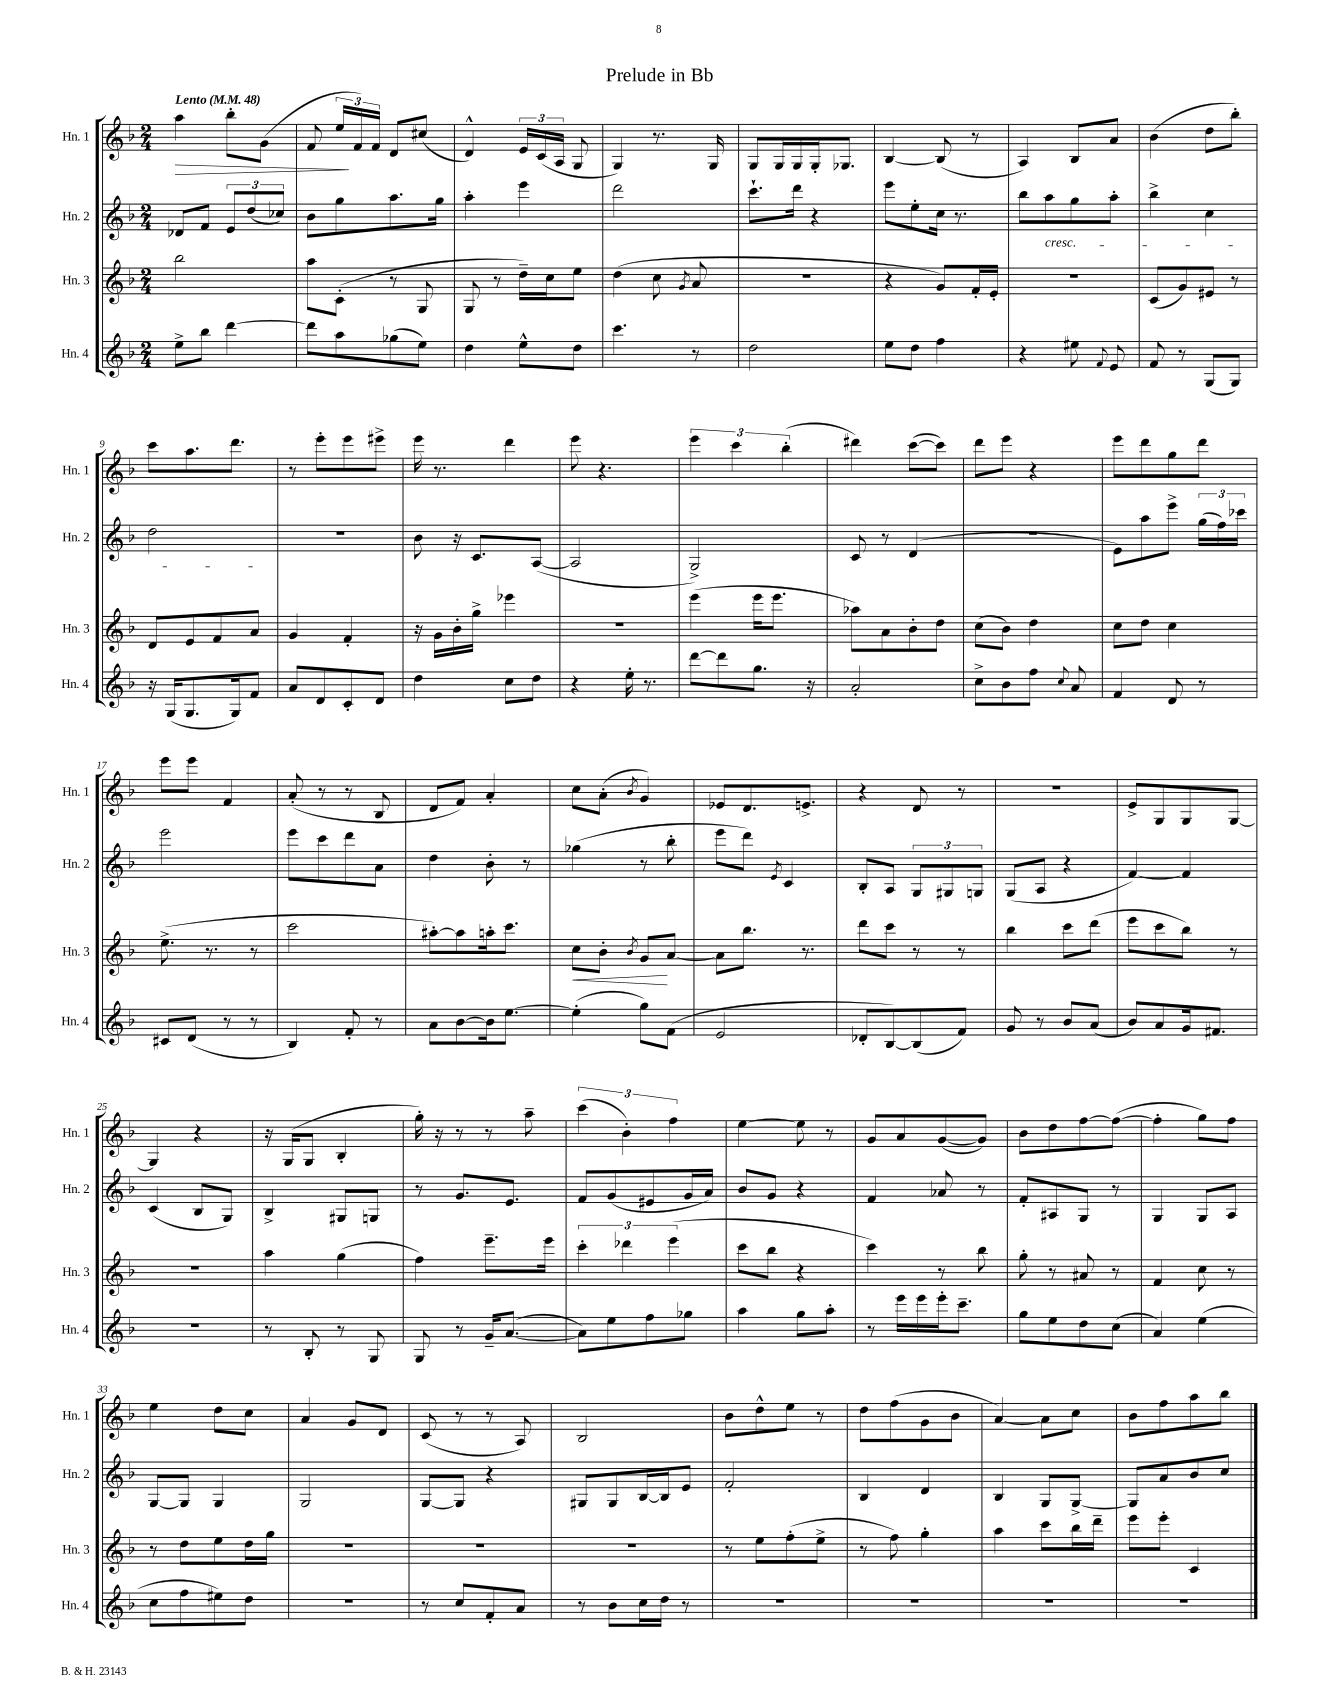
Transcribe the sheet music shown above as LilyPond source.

\header { title = "Prelude in Bb" }
<<
\new StaffGroup <<
\new Staff = "s0" \with { instrumentName = "Hn. 1" shortInstrumentName = "Hn. 1" } {
    \clef treble \key f \major \numericTimeSignature \time 2/4 \tempo "Lento" 4 = 48
    \autoBeamOff a''4\> bes''8[-. g'8]( |
    f'8 \tuplet 3/2 { e''16[\! f'16) f'16] } d'8[ cis''8]( |
    d'4-^) \tuplet 3/2 { e'16[ c'16( a16] } g8 |
    g4) r8. g16 |
    g8[ g16 g16 g16-. ges8.] |
    bes4~ bes8( r8 |
    a4) bes8[ a'8] |
    bes'4( d''8[ bes''8]-.) |
    c'''8[ a''8. d'''8.] |
    r8 e'''8[-. e'''8 eis'''8]-> |
    e'''16 r8. d'''4 |
    e'''8 r4. |
    \tuplet 3/2 { e'''4 c'''4 bes''4-.( } |
    dis'''4) c'''8[~( c'''8]) |
    d'''8[ e'''8] r4 |
    e'''8[ d'''8 g''8 d'''8] |
    e'''8[ e'''8] f'4 |
    a'8-.( r8 r8 bes8 |
    d'8[ f'8]) a'4-. |
    c''8[ a'8]-.( \acciaccatura { bes'8 } g'4) |
    ees'8[ d'8. e'8.]-> |
    r4 d'8 r8 |
    r2 |
    e'8[-> g8 g8 g8]~ |
    g4 r4 |
    r16 g16[( g8] bes4-. |
    g''16-.) r16 r8 r8 a''8-- |
    \tuplet 3/2 { c'''4( bes'4-.) f''4 } |
    e''4~ e''8 r8 |
    g'8[ a'8 g'8~( g'8]) |
    bes'8[ d''8 f''8~ f''8]~( |
    f''4-. g''8[) f''8] |
    e''4 d''8[ c''8] |
    a'4 g'8[ d'8] |
    c'8( r8 r8 a8) |
    bes2 |
    bes'8[ d''8-^ e''8] r8 |
    d''8[ f''8( g'8 bes'8] |
    a'4~) a'8[ c''8] |
    bes'8[ f''8 a''8 bes''8] \bar "|." |
}
\new Staff = "s1" \with { instrumentName = "Hn. 2" shortInstrumentName = "Hn. 2" } {
    \clef treble \key f \major \numericTimeSignature \time 2/4
    \autoBeamOff des'8[ f'8] \tuplet 3/2 { e'8[ d''8( ces''8]) } |
    bes'8[ g''8 a''8. g''16] |
    a''4-. e'''4 |
    d'''2 |
    c'''8.[-! d'''16] r4 |
    e'''8[ e''8-. c''16] r8. |
    bes''8[ a''8\cresc g''8 a''8]-. |
    bes''4-> c''4 |
    d''2\! |
    R2 |
    bes'8 r16 c'8.[ a8]~( |
    a2 |
    g2->) |
    c'8 r8 d'4( |
    r2 |
    e'8[) a''8 e'''8]-> \tuplet 3/2 { g''16[( f''16) ces'''16] } |
    e'''2 |
    e'''8[ c'''8 d'''8 a'8] |
    d''4 bes'8-. r8 |
    ges''4( r8 bes''8-. |
    e'''8[ d'''8]) \acciaccatura { e'8 } c'4 |
    bes8[-. a8] \tuplet 3/2 { g8[ gis8 g8] } |
    g8[( a8] r4 |
    f'4~) f'4 |
    c'4( bes8[ g8]) |
    bes4-> gis8[ g8] |
    r8 g'8.[ e'8.] |
    f'8[ g'8( eis'8 g'16 a'16]) |
    bes'8[ g'8] r4 |
    f'4 aes'8 r8 |
    f'8[-. ais8 g8] r8 |
    g4 g8[ a8] |
    g8[~ g8] g4 |
    g2 |
    g8[~ g8] r4 |
    gis8[ gis8 bes16~ bes16 e'8] |
    f'2-. |
    bes4 d'4 |
    bes4 g8[ g8]~-> |
    g8[ a'8 bes'8 c''8] \bar "|." |
}
\new Staff = "s2" \with { instrumentName = "Hn. 3" shortInstrumentName = "Hn. 3" } {
    \clef treble \key f \major \numericTimeSignature \time 2/4
    \autoBeamOff bes''2 |
    a''8[ c'8]-.( r8 g8 |
    g8 r8 d''16[--) c''16 e''8] |
    d''4( c''8 \acciaccatura { g'8 } a'8 |
    r2 |
    r4 g'8[) f'16-. e'16]-. |
    R2 |
    c'8[( g'8) eis'8] r8 |
    d'8[ e'8 f'8 a'8] |
    g'4 f'4-. |
    r16 g'16[ bes'16-. g''16]-> ees'''4 |
    r2 |
    e'''4( e'''16[ e'''8.] |
    aes''8[) a'8 bes'8-. d''8] |
    c''8[( bes'8]) d''4 |
    c''8[ d''8] c''4 |
    e''8.->( r8. r8 |
    c'''2 |
    ais''8[~-.) ais''8 a''16-. c'''8.] |
    c''8[\< bes'8]-. \acciaccatura { bes'8 } g'8[\! a'8]~ |
    a'8[ bes''8.] r8. |
    d'''8[ c'''8] r8 r8 |
    bes''4 c'''8[ d'''8]( |
    e'''8[ c'''8 bes''8]) r8 |
    r2 |
    a''4 g''4( |
    f''4) e'''8.[-- e'''16] |
    \tuplet 3/2 { c'''4-. des'''4 e'''4( } |
    c'''8[ bes''8] r4 |
    c'''4) r8 bes''8 |
    g''8-. r8 ais'8 r8 |
    f'4 c''8 r8 |
    r8 d''8[ e''8 d''16 g''16] |
    R2 |
    R2 |
    R2 |
    r8 e''8[ f''8-.( e''8]-> |
    r8 f''8) g''4-. |
    a''4 c'''8[ bes''16 d'''16]-- |
    e'''8[ e'''8]-. c'4 \bar "|." |
}
\new Staff = "s3" \with { instrumentName = "Hn. 4" shortInstrumentName = "Hn. 4" } {
    \clef treble \key f \major \numericTimeSignature \time 2/4
    \autoBeamOff e''8[-> bes''8] d'''4~ |
    d'''8[ a''8 ges''8( e''8]) |
    d''4 e''8[-^ d''8] |
    c'''4. r8 |
    d''2 |
    e''8[ d''8] f''4 |
    r4 eis''8 \appoggiatura { f'8 } e'8 |
    f'8 r8 g8[( g8]) |
    r16 g16[( g8. g16) f'8] |
    a'8[ d'8 c'8-. d'8] |
    d''4 c''8[ d''8] |
    r4 e''16-. r8. |
    d'''8[~ d'''8 g''8.] r16 |
    a'2-. |
    c''8[-> bes'8 f''8] \appoggiatura { c''8 } a'8 |
    f'4 d'8 r8 |
    cis'8[ d'8]( r8 r8 |
    bes4) f'8-. r8 |
    a'8[ bes'8~ bes'16 e''8.]~ |
    e''4-.( g''8[) f'8]( |
    e'2 |
    des'8[-. bes8~) bes8( f'8]) |
    g'8 r8 bes'8[ a'8]( |
    bes'8[) a'8 g'16 fis'8.] |
    r2 |
    r8 bes8-. r8 g8 |
    g8 r8 g'16[-- a'8.]~( |
    a'8[) e''8 f''8 ges''8] |
    a''4 g''8[ a''8]-. |
    r8 e'''16[ e'''16 e'''16-. c'''8.]-- |
    g''8[ e''8 d''8 c''8]( |
    a'4) e''4( |
    c''8[ f''8 eis''8) d''8] |
    r2 |
    r8 c''8[ f'8-. a'8] |
    r8 bes'8[ c''16 d''16] r8 |
    R2 |
    R2 |
    R2 |
    R2 \bar "|." |
}
>>
>>
